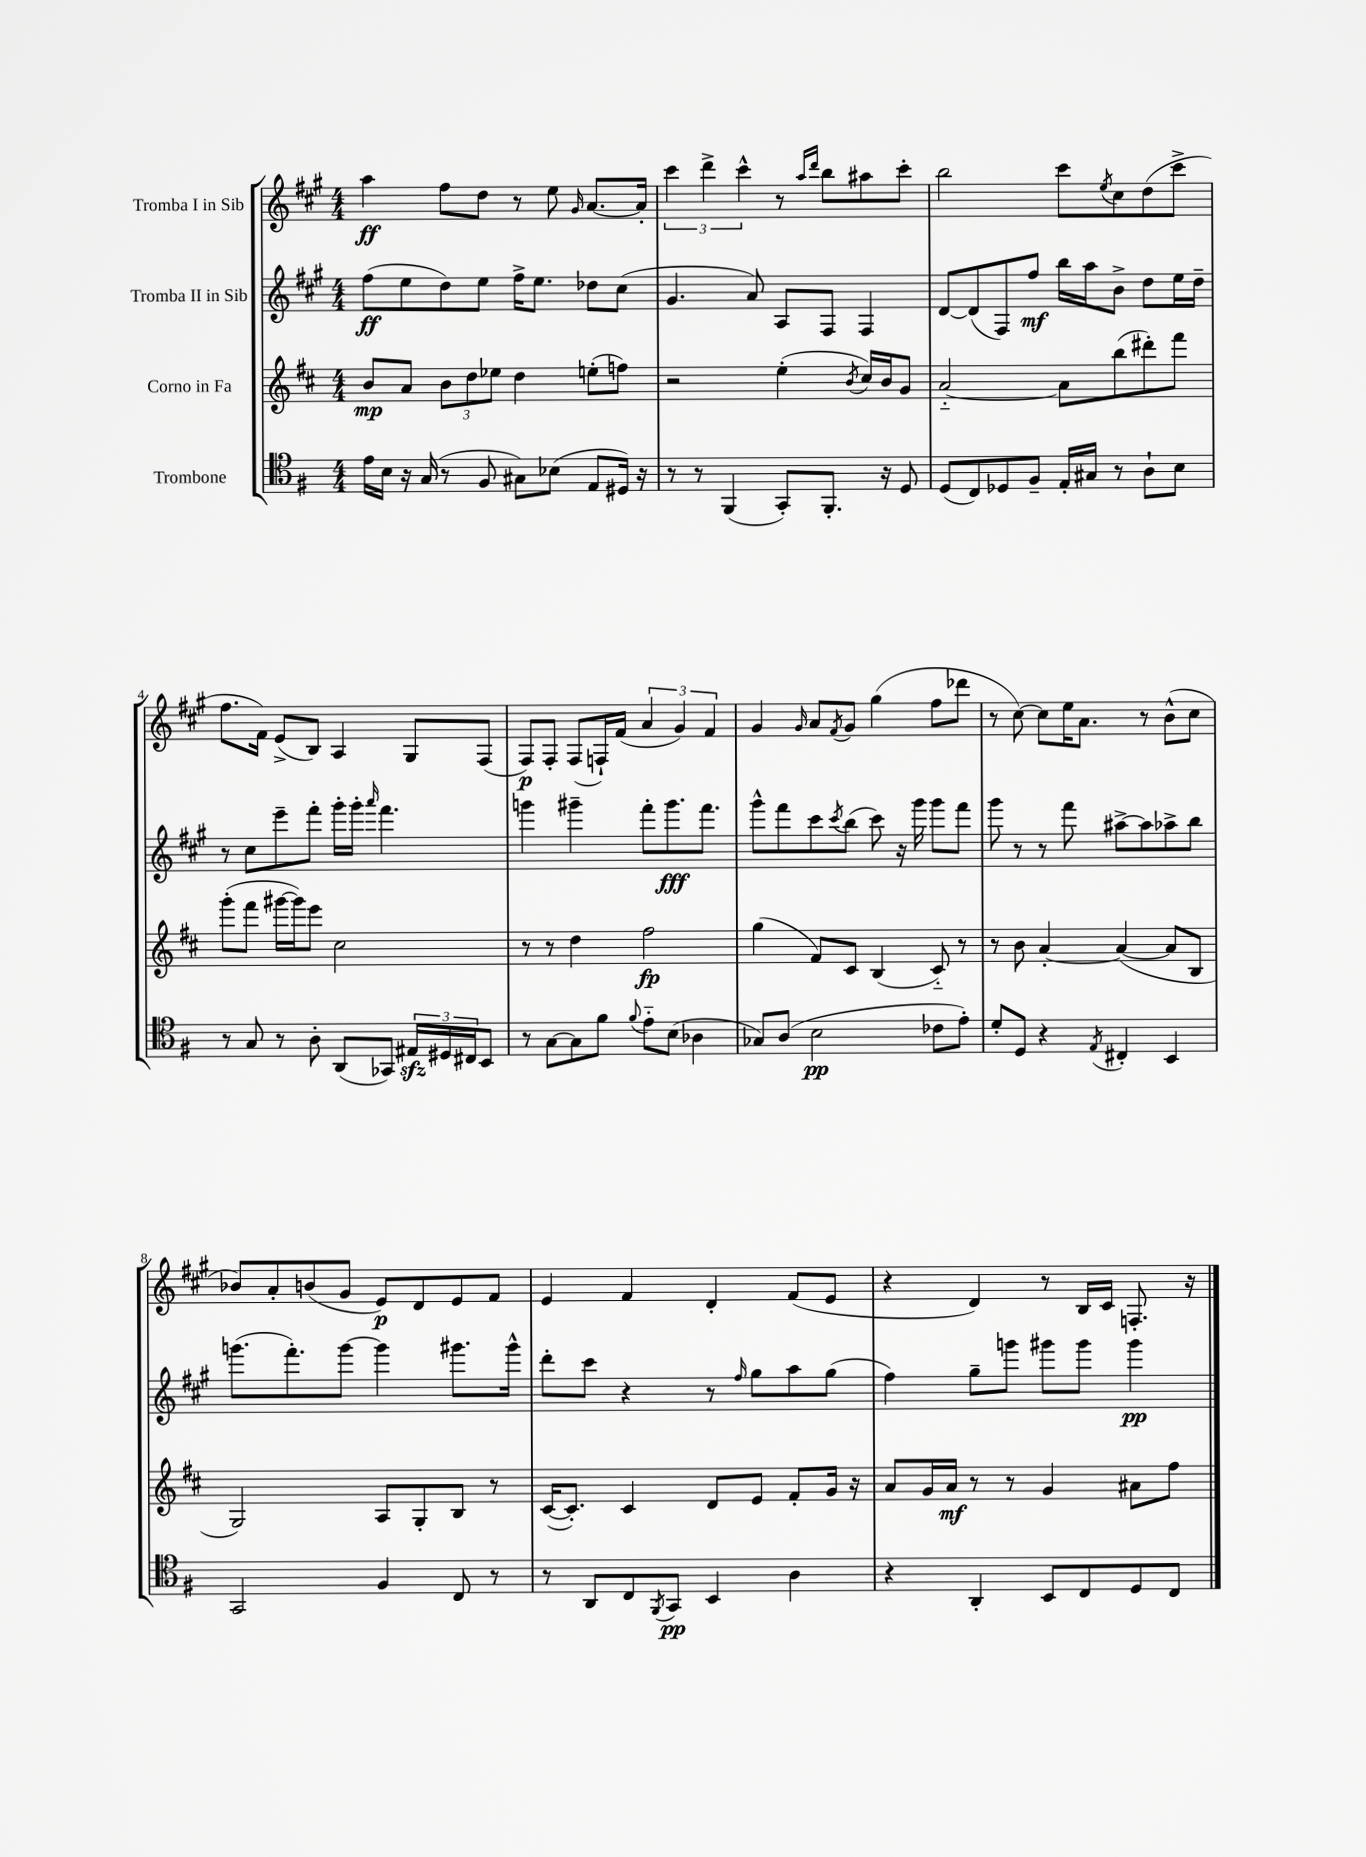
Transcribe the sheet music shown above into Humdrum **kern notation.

**kern	**dynam	**kern	**dynam	**kern	**dynam	**kern	**dynam
*part4	*part4	*part3	*part3	*part2	*part2	*part1	*part1
*staff4	*staff4	*staff3	*staff3	*staff2	*staff2	*staff1	*staff1
*I"Trombone	*	*I"Corno in Fa	*	*I"Tromba II in Sib	*	*I"Tromba I in Sib	*
*clefC4	*	*clefG2	*	*clefG2	*	*clefG2	*
*k[f#]	*	*k[f#c#]	*	*k[f#c#g#]	*	*k[f#c#g#]	*
*M4/4	*	*M4/4	*	*M4/4	*	*M4/4	*
=1	=1	=1	=1	=1	=1	=1	=1
16e\LL	.	8b/L	mp	(8ff#\L	ff	4aa\	ff
16B\JJ	.	.	.	.	.	.	.
16r	.	8a/J	.	8ee\	.	.	.
(16G/	.	.	.	.	.	.	.
8r	.	12b\L	.	8dd\)	.	8ff#\L	.
.	.	12dd\	.	.	.	.	.
8F#/	.	.	.	8ee\J	.	8dd\J	.
.	.	12ee-X\J	.	.	.	.	.
8G#X\L)	.	4dd\	.	16ff#^\KL	.	8r	.
.	.	.	.	8.ee\J	.	.	.
(8B-X\J	.	.	.	.	.	8ee\	.
.	.	.	.	.	.	16qqg#/	.
8E/L	.	(8een'\L	.	8dd-X\L	.	[8.a/L	.
16D#X/Jk)	.	8ffn\J)	.	(8cc#\J	.	.	.
16r	.	.	.	.	.	16a'/Jk]	.
=2	=2	=2	=2	=2	=2	=2	=2
8r	.	2r	.	4.g#/	.	6ccc#\	.
8r	.	.	.	.	.	.	.
.	.	.	.	.	.	6ddd^\	.
(4FF#/	.	.	.	.	.	.	.
.	.	.	.	.	.	6ccc#^^\	.
.	.	.	.	8a/)	.	.	.
8GG'/L)	.	(4ee'\	.	8A/L	.	8r	.
.	.	.	.	.	.	16qqaa/LL	.
.	.	.	.	.	.	16qqddd/JJ	.
8.FF#'/J	.	.	.	8F#/J	.	8bb\L	.
.	.	8qb/	.	.	.	.	.
.	.	16cc#/LL)	.	4F#/	.	8aa#X\	.
16r	.	16b/J	.	.	.	.	.
8D/	.	8g/J	.	.	.	8ccc#'\J	.
=3	=3	=3	=3	=3	=3	=3	=3
(8D/L	.	[2a/	.	[8d/L	.	2bb\	.
8C/)	.	.	.	(8d/]	.	.	.
8D-X/	.	.	.	8F#/)	.	.	.
8F#~/J	.	.	.	8ff#/J	mf	.	.
16E'/LL	.	8a\L]	.	16bb\LL	.	8ccc#\L	.
16G#X/JJ	.	.	.	16aa\J	.	.	.
.	.	.	.	.	.	8qee/	.
8r	.	(8bb\	.	8b^\J	.	8cc#\	.
8A`\L	.	8ddd#X'\)	.	8dd\L	.	(8dd\	.
8B\J	.	8fff#\J	.	16ee\L	.	8ccc#^\J	.
.	.	.	.	16dd~\JJ	.	.	.
!!LO:LB:g=z
=4	=4	=4	=4	=4	=4	=4	=4
8r	.	(8ggg'\L	.	8r	.	8.ff#\L	.
8G/	.	8fff#\J	.	8cc#\L	.	.	.
.	.	.	.	.	.	16f#\Jk)	.
8r	.	[16ggg#X\LL	.	8eee~\	.	(8e^/L	.
.	.	16ggg#\J])	.	.	.	.	.
8A'\	.	8eee\J	.	8fff#'\J	.	8B/J)	.
(8AA/L	.	2cc#\	.	16ggg#'\LL	.	4A/	.
.	.	.	.	16ggg#'\JJ	.	.	.
.	.	.	.	16qqaaa/	.	.	.
8GG-X/J)	.	.	.	4.fff#\	.	.	.
24E#Xzz/LL	.	.	.	.	.	8G#/L	.
24D#X/	.	.	.	.	.	.	.
24C#X/J	.	.	.	.	.	.	.
8BB/J	.	.	.	.	.	(8F#/J	.
=5	=5	=5	=5	=5	=5	=5	=5
8r	.	8r	.	4gggn\	.	8F#/L)	p
[8G\L	.	8r	.	.	.	8F#'/J	.
8G\]	.	4dd\	.	4ggg#X~\	.	(8F#/L	.
8f#\J	.	.	.	.	.	16Fn`/L)	.
.	.	.	.	.	.	(16f#/JJ	.
8qqf#/	.	.	.	.	.	.	.
8e\L	.	2ff#\	fp	8fff#'\L	.	6a/	.
(8B\J	.	.	.	8.ggg#\	fff	.	.
.	.	.	.	.	.	6g#/)	.
4A-X\	.	.	.	.	.	.	.
.	.	.	.	8.fff#\J	.	.	.
.	.	.	.	.	.	6f#/	.
=6	=6	=6	=6	=6	=6	=6	=6
8G-X/L)	.	(4gg\	.	8ggg#^^\L	.	4g#/	.
(8A/J	.	.	.	8fff#\	.	.	.
.	.	.	.	.	.	16qqg#/	.
2B\	pp	8f#/L)	.	8ccc#\	.	8a/L	.
.	.	.	.	8qccc#/	.	8qf#/	.
.	.	8c#/J	.	(8bb\J	.	8g#/J	.
.	.	(4B/	.	8ccc#\)	.	(4gg#\	.
.	.	.	.	16r	.	.	.
.	.	.	.	16ggg#\	.	.	.
8c-X\L	.	8c#/)	.	8ggg#\L	.	8ff#\L	.
8e'\J)	.	8r	.	8fff#\J	.	8ddd-X\J	.
=7	=7	=7	=7	=7	=7	=7	=7
8d'/L	.	8r	.	8ggg#\	.	8r	.
8D/J	.	8b\	.	8r	.	[8cc#\)	.
4r	.	[4a'/	.	8r	.	8cc#\L]	.
.	.	.	.	8fff#\	.	16ee\K	.
.	.	.	.	.	.	8.a\J	.
8qE/	.	.	.	.	.	.	.
4C#X'/	.	(4a/_	.	[8aa#X^\L	.	.	.
.	.	.	.	8aa#\]	.	8r	.
4BB/	.	8a/L]	.	8aa-X^\	.	(8b^^\L	.
.	.	8B/J	.	8bb\J	.	8cc#\J	.
!!LO:LB:g=z
=8	=8	=8	=8	=8	=8	=8	=8
2GG/	.	2G/)	.	(8.gggn\L	.	8b-X/L)	.
.	.	.	.	.	.	8a'/	.
.	.	.	.	8.fff#'\)	.	.	.
.	.	.	.	.	.	(8bn/	.
.	.	.	.	[8ggg\J	.	8g#/J	.
4F#/	.	8A/L	.	4ggg\]	.	8e/L)	p
.	.	8G'/	.	.	.	8d/	.
8C/	.	8B/J	.	8.ggg#X\L	.	8e/	.
8r	.	8r	.	.	.	8f#/J	.
.	.	.	.	16ggg#^^\Jk	.	.	.
=9	=9	=9	=9	=9	=9	=9	=9
8r	.	([16c#/KL	.	8ddd'\L	.	4e/	.
.	.	8.c#'/J])	.	.	.	.	.
8AA/L	.	.	.	8ccc#\J	.	.	.
8C/	.	4c#/	.	4r	.	4f#/	.
8qFF#/	.	.	.	.	.	.	.
8GG/J	pp	.	.	.	.	.	.
4BB/	.	8d/L	.	8r	.	4d'/	.
.	.	.	.	16qqff#/	.	.	.
.	.	8e/J	.	8gg#\L	.	.	.
4A\	.	8f#'/L	.	8aa\	.	(8f#/L	.
.	.	16g/Jk	.	(8gg#\J	.	8e/J	.
.	.	16r	.	.	.	.	.
=10	=10	=10	=10	=10	=10	=10	=10
4r	.	8a/L	.	4ff#\)	.	4r	.
.	.	16g/L	.	.	.	.	.
.	.	16a/JJ	mf	.	.	.	.
4AA'/	.	8r	.	8gg#~\L	.	4d/)	.
.	.	8r	.	8gggn\J	.	.	.
8BB/L	.	4g/	.	8ggg#X\L	.	8r	.
8C/	.	.	.	8ggg#\J	.	16B/LL	.
.	.	.	.	.	.	16c#/JJ	.
8D/	.	8a#X\L	.	4ggg#\	pp	8.Fn'/	.
8C/J	.	8ff#\J	.	.	.	.	.
.	.	.	.	.	.	16r	.
==	==	==	==	==	==	==	==
*-	*-	*-	*-	*-	*-	*-	*-
